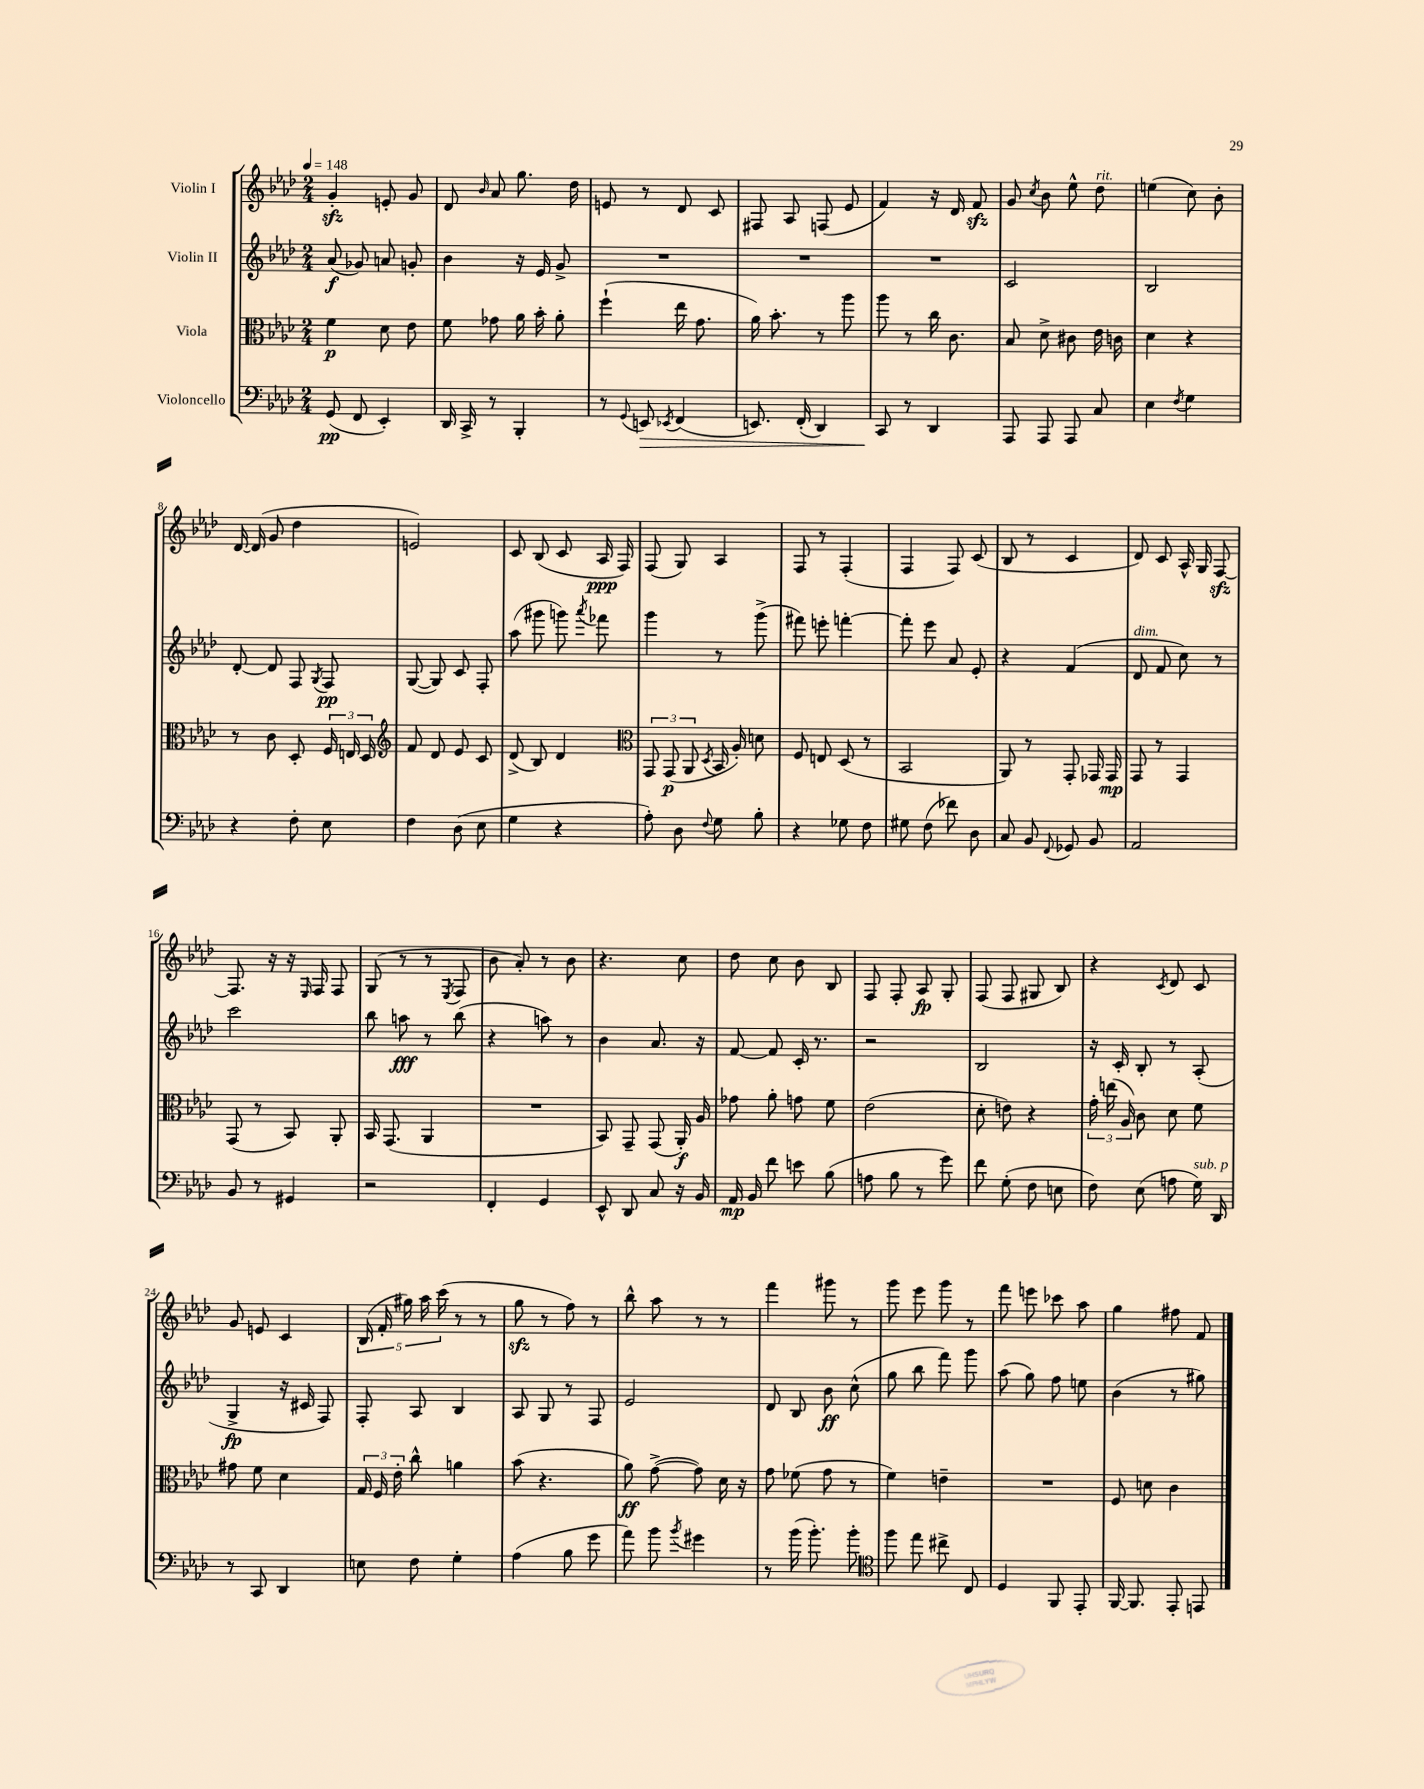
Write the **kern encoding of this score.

**kern	**dynam	**kern	**dynam	**kern	**dynam	**kern	**dynam
*part4	*part4	*part3	*part3	*part2	*part2	*part1	*part1
*staff4	*staff4	*staff3	*staff3	*staff2	*staff2	*staff1	*staff1
*I"Violoncello	*	*I"Viola	*	*I"Violin II	*	*I"Violin I	*
*clefF4	*	*clefC3	*	*clefG2	*	*clefG2	*
*k[b-e-a-d-]	*	*k[b-e-a-d-]	*	*k[b-e-a-d-]	*	*k[b-e-a-d-]	*
*M2/4	*	*M2/4	*	*M2/4	*	*M2/4	*
*MM148	*	*MM148	*	*MM148	*	*MM148	*
=1	=1	=1	=1	=1	=1	=1	=1
(8GG/	pp	4f\	p	(8a-/	f	4gzz'/	.
8FF/	.	.	.	8g-X/)	.	.	.
4EE-'/)	.	8d-\	.	8an/	.	8en'/	.
.	.	8e-\	.	8gn'/	.	8g/	.
=2	=2	=2	=2	=2	=2	=2	=2
16DD-/	.	8f\	.	4b-\	.	8d-/	.
16CC^/	.	.	.	.	.	.	.
.	.	.	.	.	.	16qqb-/	.
8r	.	8g-X\	.	.	.	8a-/	.
4BBB-'/	.	16a-\	.	16r	.	8.gg\	.
.	.	16b-'\	.	16e-/	.	.	.
.	.	8a-'\	.	8g^/	.	.	.
.	.	.	.	.	.	16dd-\	.
=3	=3	=3	=3	=3	=3	=3	=3
8r	.	(4ff`\	.	2r	.	8en/	.
8qqGG/	.	.	.	.	.	.	.
!	!LO:HP:b	!	!	!	!	!	!
8EEn/	>	.	.	.	.	8r	.
8qEE-X/	.	.	.	.	.	.	.
(4FF/	.	16ee-\	.	.	.	8d-/	.
.	.	8.g\	.	.	.	.	.
.	.	.	.	.	.	8c/	.
=4	=4	=4	=4	=4	=4	=4	=4
8.EEn/)	.	16a-\)	.	2r	.	8F#X/	.
.	.	8.b-'\	.	.	.	.	.
.	.	.	.	.	.	8A-/	.
(16FF'/	.	.	.	.	.	.	.
4DD-/)	.	8r	.	.	.	(8Fn/	.
.	.	8aa-\	.	.	.	8e-/	.
=5	=5	=5	=5	=5	=5	=5	=5
8CC/	.	8aa-\	.	2r	.	4f/)	.
8r	]	8r	.	.	.	.	.
4DD-/	.	16cc\	.	.	.	16r	.
.	.	8.c\	.	.	.	16d-/	.
.	.	.	.	.	.	8fzz/	.
=6	=6	=6	=6	=6	=6	=6	=6
8AAA-/	.	8B-/	.	2c/	.	8g/	.
.	.	.	.	.	.	8qcc/	.
8AAA-/	.	8d-^\	.	.	.	8b-\	.
8AAA-/	.	8c#X\	.	.	.	8ee-^^\	.
!	!	!	!	!	!	!LO:TX:a:i:t=rit.	!
8C/	.	16e-\	.	.	.	8dd-\	.
.	.	16cn\	.	.	.	.	.
=7	=7	=7	=7	=7	=7	=7	=7
4E-\	.	4d-\	.	2B-/	.	(4een\	.
8qF/	.	.	.	.	.	.	.
4G\	.	4r	.	.	.	8cc\)	.
.	.	.	.	.	.	8b-'\	.
!!LO:LB:g=z
=8	=8	=8	=8	=8	=8	=8	=8
4r	.	8r	.	[8d-'/	.	[16d-/	.
.	.	.	.	.	.	(16d-/]	.
.	.	8c\	.	8d-/]	.	8g/	.
8F'\	.	8D-'/	.	8F/	.	4dd-\	.
.	.	.	.	8qG/	.	.	.
8E-\	.	24F/	.	8F/	pp	.	.
.	.	24En/	.	.	.	.	.
.	.	24D-/	.	.	.	.	.
=9	=9	=9	=9	=9	=9	=9	=9
*	*	*clefG2	*	*	*	*	*
4F\	.	8f/	.	([8G/	.	2en/)	.
.	.	8d-/	.	8G/])	.	.	.
(8D-\	.	8e-/	.	8c/	.	.	.
8E-\	.	8c/	.	8F'/	.	.	.
=10	=10	=10	=10	=10	=10	=10	=10
4G\	.	(8d-^/	.	(8aa-\	.	8c/	.
.	.	8B-/)	.	8ggg#X\	.	(8B-/	.
4r	.	4d-/	.	8gggn\)	.	8c/	.
.	.	.	.	8qaaa-/	.	.	.
.	.	.	.	8fff-X\	.	16A-/	ppp
.	.	.	.	.	.	16F/)	.
=11	=11	=11	=11	=11	=11	=11	=11
*	*	*clefC3	*	*	*	*	*
8A-'\)	.	12GG/	.	4ggg\	.	(8F/	.
.	.	(12GG/	p	.	.	.	.
8D-\	.	.	.	.	.	8G/)	.
.	.	12AA-/	.	.	.	.	.
8qqF/	.	8qD-/	.	.	.	.	.
8G\	.	16BB-/	.	8r	.	4A-/	.
.	.	16A-'/)	.	.	.	.	.
8B-'\	.	8dn\	.	(8ggg^\	.	.	.
=12	=12	=12	=12	=12	=12	=12	=12
4r	.	8F/	.	8fff#X\)	.	8F/	.
.	.	8En/	.	8eeen'\	.	8r	.
8G-X\	.	(8D-/	.	[4fffn'\	.	(4F'/	.
8F\	.	8r	.	.	.	.	.
=13	=13	=13	=13	=13	=13	=13	=13
8G#X\	.	2BB-/	.	8fff'\]	.	4F/	.
(8F\	.	.	.	8eee-\	.	.	.
8f-X\)	.	.	.	8a-/	.	8F/)	.
8D-\	.	.	.	8e-'/	.	(8c/	.
=14	=14	=14	=14	=14	=14	=14	=14
8C/	.	8AA-/)	.	4r	.	8B-/	.
8BB-/	.	8r	.	.	.	8r	.
8qqFF/	.	.	.	.	.	.	.
8GG-X/	.	8GG'/	.	(4f/	.	4c/	.
8BB-/	.	16GG-X/	.	.	.	.	.
.	.	16GG-/	mp	.	.	.	.
=15	=15	=15	=15	=15	=15	=15	=15
!	!	!	!	!LO:TX:a:i:t=dim.	!	!	!
2AA-/	.	8GG/	.	8d-/	.	8d-/)	.
.	.	8r	.	8f/	.	8c/	.
.	.	4GG/	.	8cc\)	.	16A-^^/	.
.	.	.	.	.	.	16G/	.
.	.	.	.	8r	.	[8Fzz/	.
!!LO:LB:g=z
=16	=16	=16	=16	=16	=16	=16	=16
8BB-/	.	(8GG/	.	2ccc\	.	8.F/]	.
8r	.	8r	.	.	.	.	.
.	.	.	.	.	.	16r	.
4GG#X/	.	8BB-/)	.	.	.	16r	.
.	.	.	.	.	.	16qqE-/	.
.	.	.	.	.	.	16F/	.
.	.	8AA-'/	.	.	.	8F/	.
=17	=17	=17	=17	=17	=17	=17	=17
2r	.	16BB-/	.	8bb-\	.	(8G/	.
.	.	(8.GG/	.	.	.	.	.
.	.	.	.	8aan\	fff	8r	.
.	.	4AA-/	.	8r	.	8r	.
.	.	.	.	.	.	8qE-/	.
.	.	.	.	(8bb-\	.	8F/	.
=18	=18	=18	=18	=18	=18	=18	=18
4FF'/	.	2r	.	4r	.	8b-\	.
.	.	.	.	.	.	8a-'/)	.
4GG/	.	.	.	8aan\)	.	8r	.
.	.	.	.	8r	.	8b-\	.
=19	=19	=19	=19	=19	=19	=19	=19
8EE-^^/	.	8BB-/)	.	4b-\	.	4.r	.
8DD-/	.	8GG~/	.	.	.	.	.
8C/	.	(8GG/	.	8.a-/	.	.	.
16r	.	16AA-'/)	f	.	.	8cc\	.
16BB-/	.	16A-/	.	16r	.	.	.
=20	=20	=20	=20	=20	=20	=20	=20
16AA-/	mp	8g-X\	.	[8f/	.	8dd-\	.
16BB-/	.	.	.	.	.	.	.
8f\	.	8a-'\	.	8f/]	.	8cc\	.
8en\	.	8gn\	.	16c'/	.	8b-\	.
.	.	.	.	8.r	.	.	.
(8B-\	.	8f\	.	.	.	8B-/	.
=21	=21	=21	=21	=21	=21	=21	=21
8An\	.	(2e-\	.	2r	.	8F/	.
8B-\	.	.	.	.	.	8F'/	.
8r	.	.	.	.	.	8A-/	fp
8g\)	.	.	.	.	.	8G'/	.
=22	=22	=22	=22	=22	=22	=22	=22
8f\	.	8d-'\	.	2B-/	.	(8F/	.
(8G'\	.	8en\)	.	.	.	8F/	.
8F\	.	4r	.	.	.	8G#X/	.
8En\	.	.	.	.	.	8B-/)	.
=23	=23	=23	=23	=23	=23	=23	=23
8F\)	.	24g'\	.	16r	.	4r	.
.	.	(24een\	.	.	.	.	.
.	.	.	.	16c'/	.	.	.
.	.	24A-/)	.	.	.	.	.
(8E-\	.	8c\	.	8B-'/	.	.	.
.	.	.	.	.	.	8qc/	.
8An\	.	8d-\	.	8r	.	8d-/	.
!LO:TX:a:i:t=sub. p	!	!	!	!	!	!	!
16G\)	.	8f\	.	(8A-'/	.	8c/	.
16DD-/	.	.	.	.	.	.	.
!!LO:LB:g=z
=24	=24	=24	=24	=24	=24	=24	=24
8r	.	8g#X\	.	4G^/	fp	8g/	.
8CC/	.	8f\	.	.	.	8en/	.
4DD-/	.	4d-\	.	16r	.	4c/	.
.	.	.	.	16c#X/	.	.	.
.	.	.	.	8F/)	.	.	.
=25	=25	=25	=25	=25	=25	=25	=25
8En\	.	24G/	.	8F'/	.	(20B-/	.
.	.	24F/	.	.	.	.	.
.	.	.	.	.	.	20f'/	.
.	.	24e-'\	.	.	.	.	.
.	.	.	.	.	.	20gg#X\)	.
8F\	.	8cc^^\	.	8A-/	.	.	.
.	.	.	.	.	.	20aa-\	.
.	.	.	.	.	.	(20ccc\	.
4G'\	.	4an\	.	4B-/	.	8r	.
.	.	.	.	.	.	8r	.
=26	=26	=26	=26	=26	=26	=26	=26
(4A-\	.	(8b-\	.	8A-/	.	8ggzz\	.
.	.	4.r	.	8G/	.	8r	.
8B-\	.	.	.	8r	.	8ff\)	.
8g\	.	.	.	8F/	.	8r	.
=27	=27	=27	=27	=27	=27	=27	=27
8a-\)	.	8a-\)	ff	2e-/	.	8bb-^^\	.
8b-\	.	([8g^\	.	.	.	8aa-\	.
8qb-/	.	.	.	.	.	.	.
4g#X\	.	8g\])	.	.	.	8r	.
.	.	16d-\	.	.	.	8r	.
.	.	16r	.	.	.	.	.
=28	=28	=28	=28	=28	=28	=28	=28
8r	.	8g\	.	8d-/	.	4fff\	.
(16b-\	.	(8f-X\	.	8B-/	.	.	.
8.b-'\)	.	.	.	.	.	.	.
.	.	8g\	.	8b-\	ff	8ggg#X\	.
8b-'\	.	8r	.	(8cc^^\	.	8r	.
=29	=29	=29	=29	=29	=29	=29	=29
*clefC4	*	*	*	*	*	*	*
8ff\	.	4f\)	.	8gg\	.	8ggg\	.
8ee-\	.	.	.	8bb-\	.	8eee-\	.
8cc#X^\	.	4en~\	.	8fff\)	.	8ggg\	.
8C/	.	.	.	8ggg\	.	8r	.
=30	=30	=30	=30	=30	=30	=30	=30
4D-/	.	2r	.	(8aa-\	.	8fff\	.
.	.	.	.	8gg\)	.	8eeen\	.
8FF/	.	.	.	8ff\	.	8ccc-X\	.
8EE-'/	.	.	.	8een\	.	8aa-\	.
=31	=31	=31	=31	=31	=31	=31	=31
[16FF/	.	8F/	.	(4b-\	.	4gg\	.
8.FF/]	.	.	.	.	.	.	.
.	.	8dn\	.	.	.	.	.
8EE-'/	.	4c\	.	8r	.	8ff#X\	.
8EEn/	.	.	.	8gg#X\)	.	8f/	.
==	==	==	==	==	==	==	==
*-	*-	*-	*-	*-	*-	*-	*-
